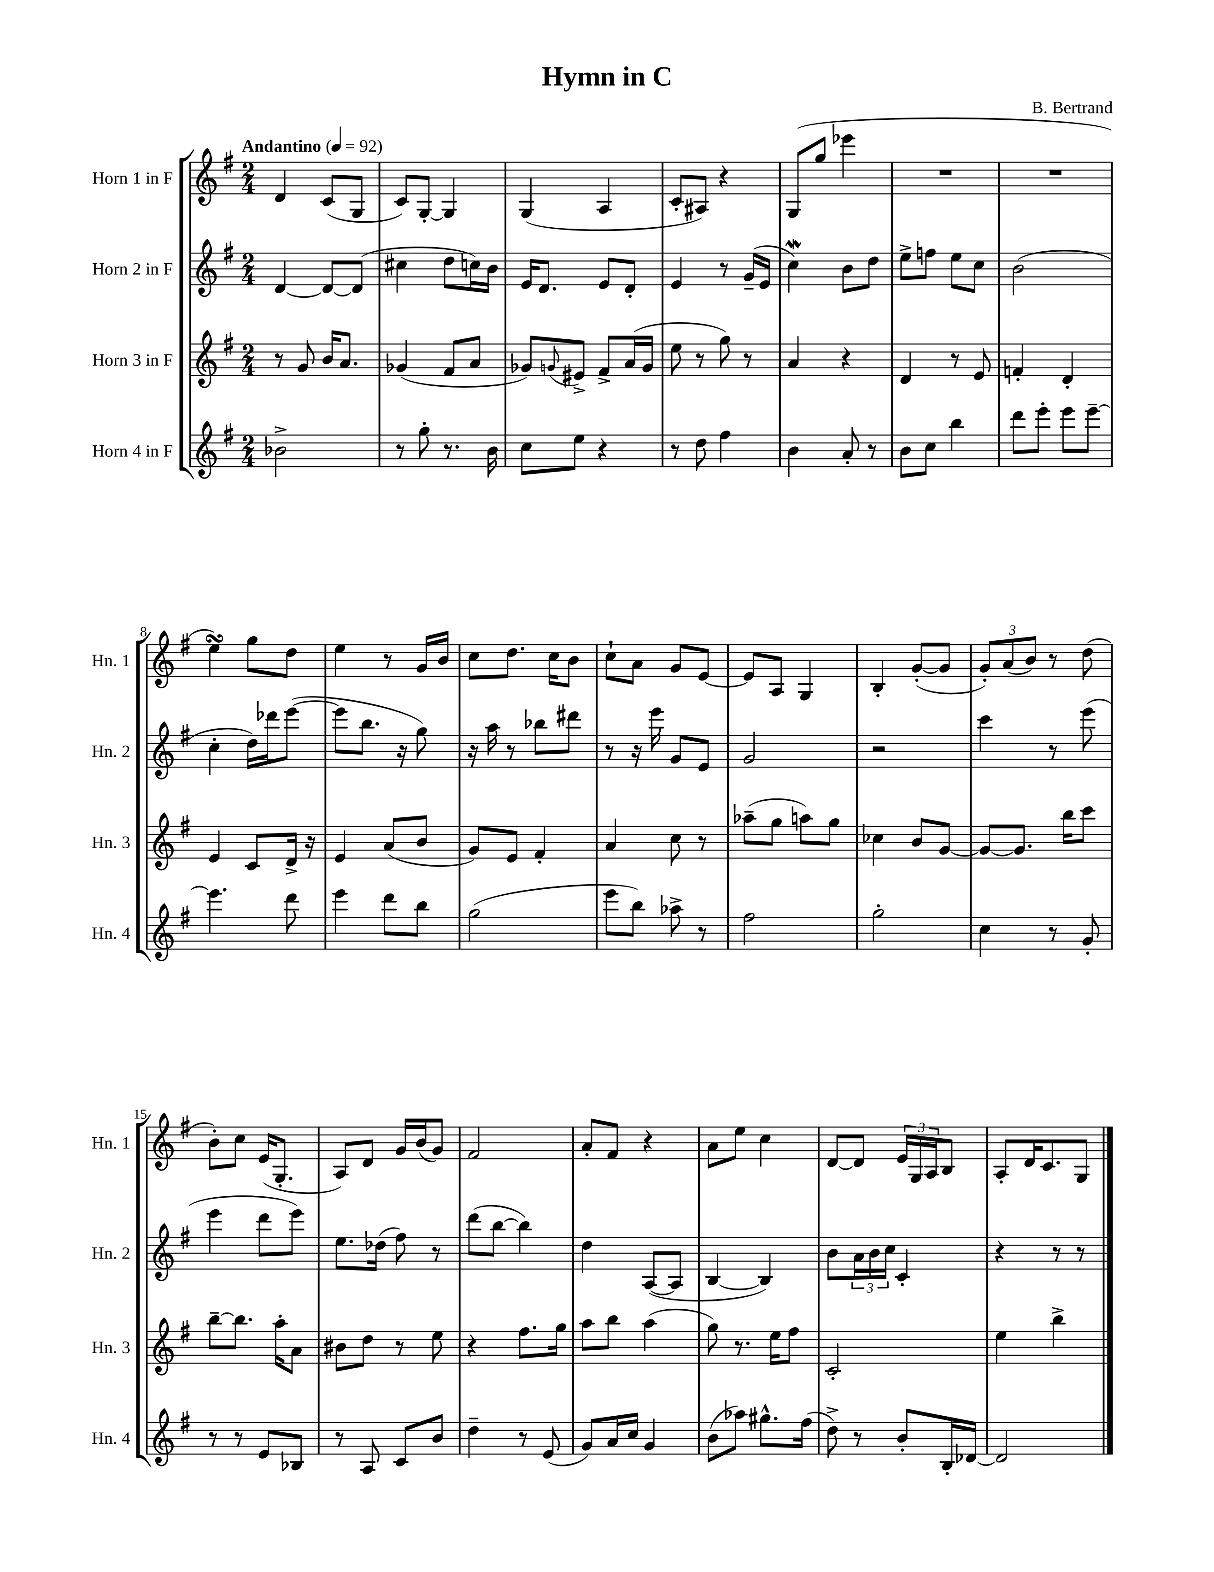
\header { title = "Hymn in C" composer = "B. Bertrand" }
<<
\new StaffGroup <<
\new Staff = "s0" \with { instrumentName = "Horn 1 in F" shortInstrumentName = "Hn. 1" } {
    \clef treble \key g \major \numericTimeSignature \time 2/4 \tempo "Andantino" 4 = 92
    d'4 c'8( g8 |
    c'8) g8~-. g4 |
    g4( a4 |
    c'8-. ais8) r4 |
    g8( g''8 ees'''4 |
    R2 |
    R2 |
    e''4\turn) g''8 d''8 |
    e''4 r8 g'16 b'16 |
    c''8 d''8. c''16 b'8 |
    c''8-! a'8 g'8 e'8~ |
    e'8 a8 g4 |
    b4-. g'8~-.( g'8 |
    \tuplet 3/2 { g'8-.) a'8( b'8) } r8 d''8( |
    b'8-.) c''8 e'16( g8.-. |
    a8) d'8 g'16 b'16( g'8) |
    fis'2 |
    a'8-. fis'8 r4 |
    a'8 e''8 c''4 |
    d'8~ d'8 \tuplet 3/2 { e'16 g16 a16 } b8 |
    a8-. d'16 c'8. g8 \bar "|." |
}
\new Staff = "s1" \with { instrumentName = "Horn 2 in F" shortInstrumentName = "Hn. 2" } {
    \clef treble \key g \major \numericTimeSignature \time 2/4
    d'4~ d'8~ d'8( |
    cis''4 d''8 c''16) b'16 |
    e'16 d'8. e'8 d'8-. |
    e'4 r8 g'16--( e'16 |
    c''4\mordent) b'8 d''8 |
    e''8-> f''8 e''8 c''8 |
    b'2( |
    c''4-. d''16) des'''16 e'''8~( |
    e'''8 b''8. r16 g''8) |
    r16 a''16 r8 bes''8 dis'''8 |
    r8 r16 e'''16 g'8 e'8 |
    g'2 |
    r2 |
    c'''4 r8 e'''8( |
    e'''4 d'''8 e'''8) |
    e''8. des''16( fis''8) r8 |
    d'''8( b''8~ b''4) |
    d''4 a8~( a8 |
    b4~ b4) |
    b'8 \tuplet 3/2 { a'16 b'16 c''16 } c'4-. |
    r4 r8 r8 \bar "|." |
}
\new Staff = "s2" \with { instrumentName = "Horn 3 in F" shortInstrumentName = "Hn. 3" } {
    \clef treble \key g \major \numericTimeSignature \time 2/4
    r8 g'8 b'16 a'8. |
    ges'4( fis'8 a'8 |
    ges'8) \appoggiatura { g'8 } eis'8-> fis'8-> a'16( g'16 |
    e''8 r8 g''8) r8 |
    a'4 r4 |
    d'4 r8 e'8 |
    f'4-. d'4-. |
    e'4 c'8 d'16-> r16 |
    e'4 a'8( b'8 |
    g'8) e'8 fis'4-. |
    a'4 c''8 r8 |
    aes''8--( g''8 a''8) g''8 |
    ces''4 b'8 g'8~ |
    g'8~ g'8. b''16 c'''8 |
    b''8~-- b''8. a''16-. a'8 |
    bis'8 d''8 r8 e''8 |
    r4 fis''8. g''16 |
    a''8 b''8 a''4( |
    g''8) r8. e''16 fis''8 |
    c'2-. |
    e''4 b''4-> \bar "|." |
}
\new Staff = "s3" \with { instrumentName = "Horn 4 in F" shortInstrumentName = "Hn. 4" } {
    \clef treble \key g \major \numericTimeSignature \time 2/4
    bes'2-> |
    r8 g''8-. r8. b'16 |
    c''8 e''8 r4 |
    r8 d''8 fis''4 |
    b'4 a'8-. r8 |
    b'8 c''8 b''4 |
    d'''8 e'''8-. e'''8 e'''8~-- |
    e'''4. d'''8 |
    e'''4 d'''8 b''8 |
    g''2( |
    e'''8 b''8) aes''8-> r8 |
    fis''2 |
    g''2-. |
    c''4 r8 g'8-. |
    r8 r8 e'8 bes8 |
    r8 a8 c'8 b'8 |
    d''4-- r8 e'8( |
    g'8) a'16 c''16 g'4 |
    b'8( aes''8) gis''8.-^ fis''16( |
    d''8->) r8 b'8-. b16-. des'16~ |
    des'2 \bar "|." |
}
>>
>>
